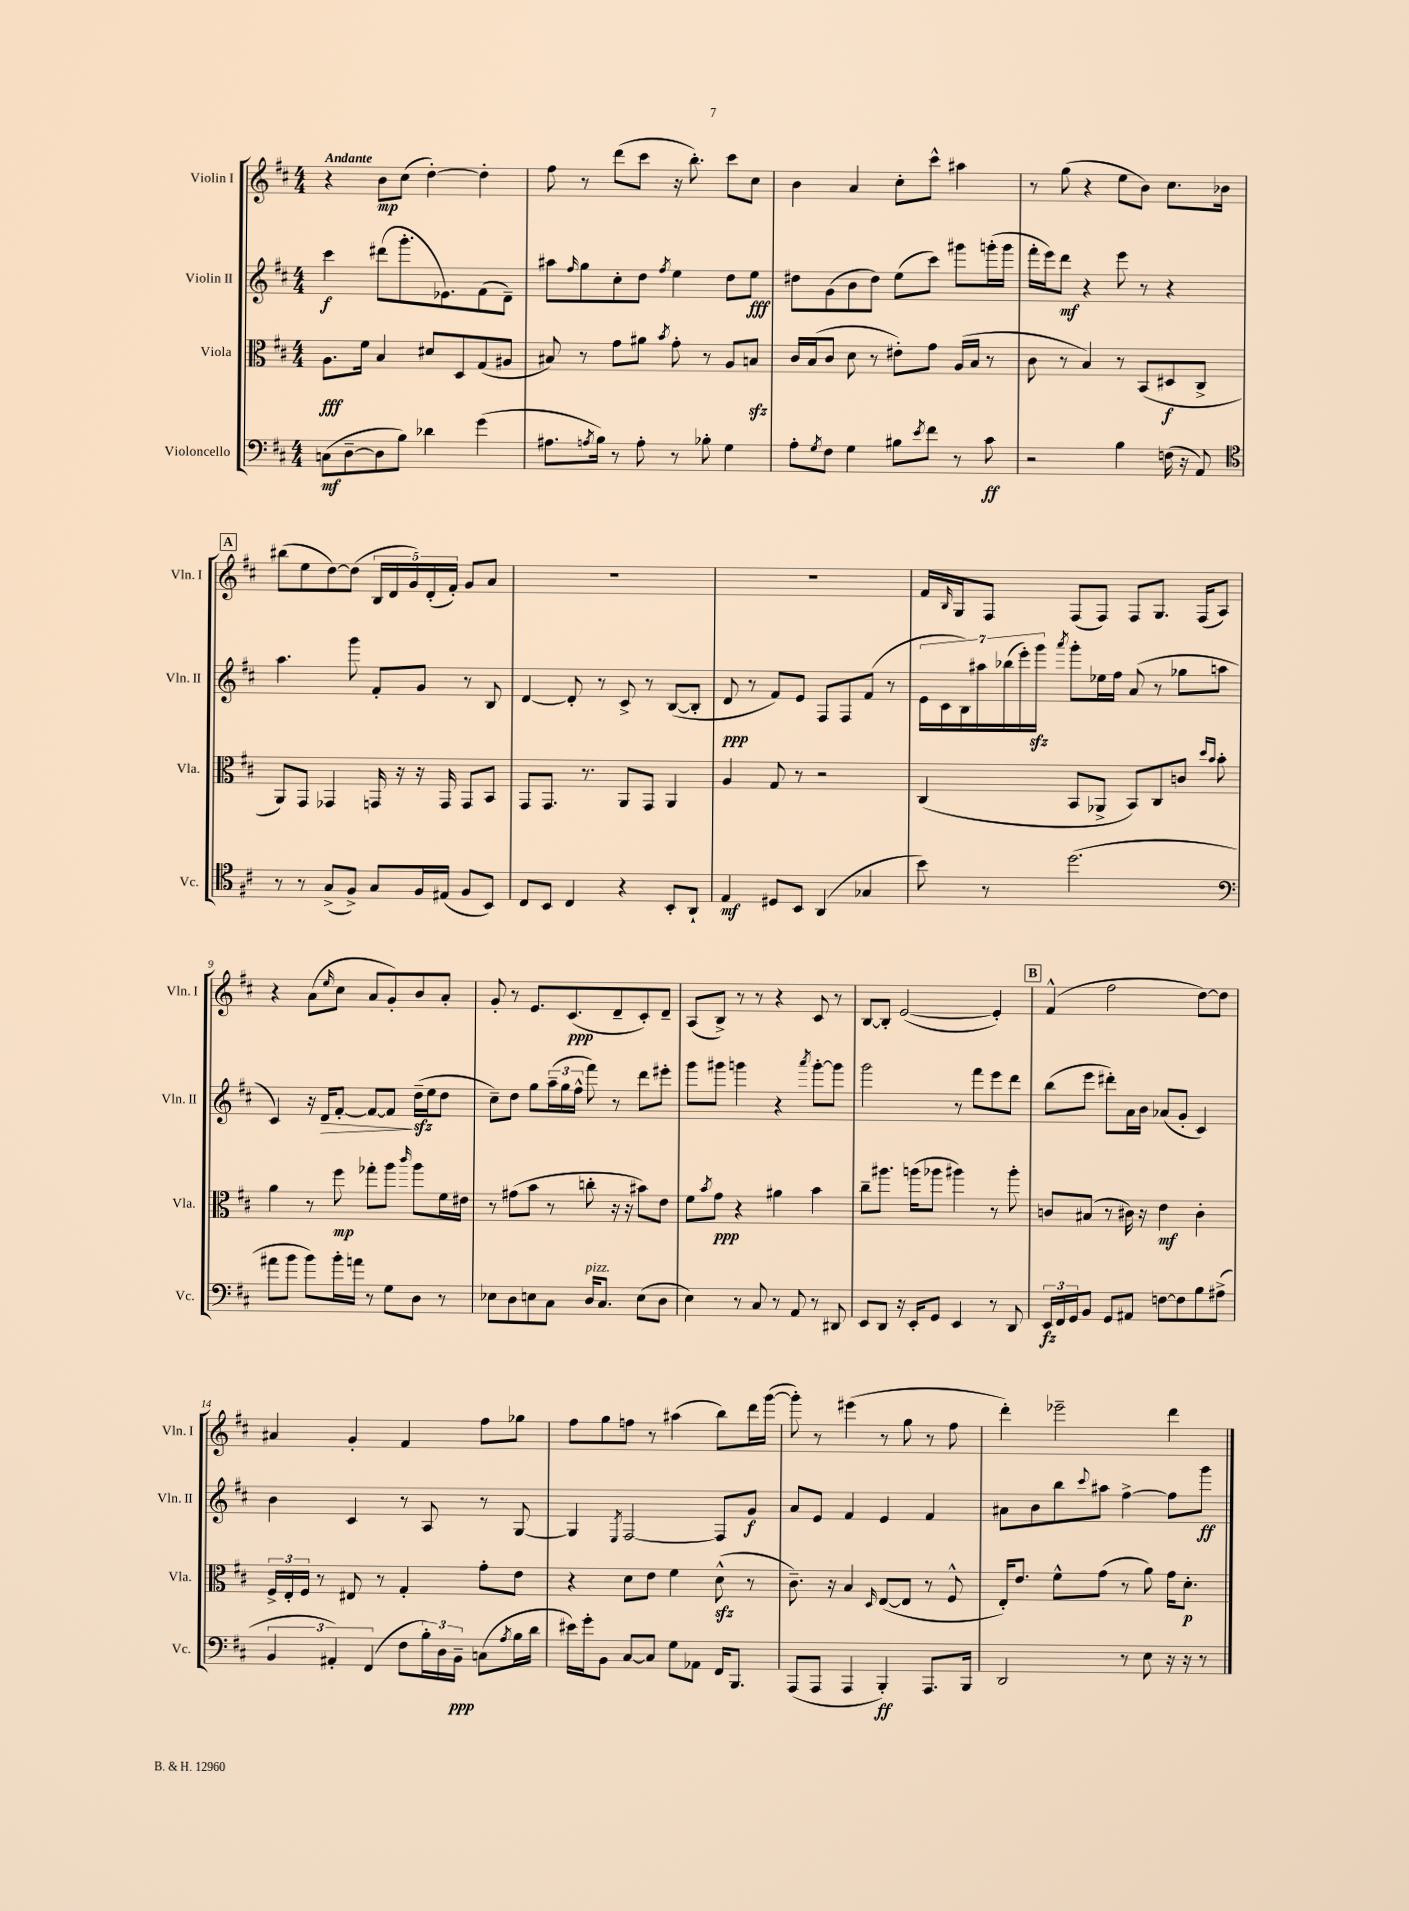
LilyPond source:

<<
\new StaffGroup <<
\new Staff = "s0" \with { instrumentName = "Violin I" shortInstrumentName = "Vln. I" } {
    \clef treble \key d \major \numericTimeSignature \time 4/4 \tempo "Andante"
    r4 b'8\mp cis''8( d''4~-.) d''4-. |
    fis''8 r8 d'''8( cis'''8 r16 b''8.-.) cis'''8 cis''8 |
    b'4 a'4 cis''8-. cis'''8-^ ais''4 |
    r8 g''8( r4 e''8 b'8) cis''8. bes'16 |
    \mark \markup { \box "A" } bis''8( e''8 d''8~) d''8( \tuplet 5/4 { b16 d'16 g'16) d'16-.( fis'16-.) } g'8 a'8 |
    R1 |
    R1 |
    fis'16 \grace { b16 } g16 fis8 fis8( fis8) fis8 g8. fis16( a8) |
    r4 a'8( \grace { e''16 } cis''8 a'8 g'8-.) b'8 a'8-. |
    g'8-. r8 e'8. cis'8.\ppp( d'8-- cis'8-.) d'8-- |
    a8( b8->) r8 r8 r4 cis'8 r8 |
    b8~ b8-. e'2~( e'4-.) |
    \mark \markup { \box "B" } fis'4-^( fis''2 d''8~) d''8 |
    ais'4 g'4-. fis'4 fis''8 ges''8 |
    fis''8 g''8 f''8 r8 ais''4( b''8) d'''16 g'''16~( |
    g'''8-.) r8 eis'''4( r8 g''8 r8 fis''8 |
    d'''4-.) ees'''2-- d'''4 \bar "|." |
}
\new Staff = "s1" \with { instrumentName = "Violin II" shortInstrumentName = "Vln. II" } {
    \clef treble \key d \major \numericTimeSignature \time 4/4
    cis'''4\f dis'''8( g'''8.-. ees'8.) fis'8( d'8--) |
    ais''8 \grace { fis''16 } g''8 cis''8-. d''8 \acciaccatura { fis''8 } e''4 d''8 e''8\fff |
    dis''8 g'8( b'8 dis''8) e''8( cis'''8) gis'''8 g'''16-.( g'''16 |
    fis'''16-. e'''16) d'''8\mf r4 e'''8 r8 r4 |
    \mark \markup { \box "A" } a''4. g'''8 fis'8-. g'8 r8 b8 |
    d'4~ d'8-. r8 cis'8-> r8 b8~( b8-. |
    d'8\ppp r8 fis'8) e'8 fis8 fis8 fis'8( r8 |
    \tuplet 7/4 { e'16 cis'16 b16) ais''16 bes''16( e'''16-.) g'''16\sfz } \acciaccatura { a'''8 } g'''8-. ees''16 fis''16 a'8( r8 ges''8 a''8 |
    cis'4) r16 d'16\> fis'8~-. fis'8~ fis'8\! d''16--\sfz( e''16 d''8 |
    cis''8--) d''8 g''8 \tuplet 3/2 { a''16--( g''16 fis''16-^ } fis'''8) r8 d'''8 eis'''8-. |
    g'''8 gis'''8 g'''4 r4 \acciaccatura { a'''8 } g'''8~-. g'''8 |
    g'''2 r8 fis'''8 e'''8 d'''8 |
    \mark \markup { \box "B" } b''8( e'''8 dis'''8-.) a'16 b'16 aes'8( g'8-. cis'4) |
    b'4 cis'4 r8 a8 r8 g8~ |
    g4 \acciaccatura { e8 } fis2~ fis8 g'8\f |
    a'8 e'8 fis'4 e'4 fis'4 |
    ais'8 b'8 b''8 \appoggiatura { cis'''8 } ais''8 fis''4~-> fis''8 g'''8\ff \bar "|." |
}
\new Staff = "s2" \with { instrumentName = "Viola" shortInstrumentName = "Vla." } {
    \clef alto \key d \major \numericTimeSignature \time 4/4
    a8.\fff fis'16 b4 dis'8 d8 g8( ais8 |
    bis8) r8 g'8 ais'8 \acciaccatura { b'8 } g'8-. r8 a8 b8\sfz |
    cis'16 b16( cis'8 d'8 r8 eis'8-.) g'8 a16( b16 r8 |
    cis'8 r8 b4) r8 b,8( dis8\f cis8-> |
    \mark \markup { \box "A" } a,8) g,8 ges,4 g,16 r16 r16 g,16 g,8 b,8 |
    g,8 g,8. r8. a,8 g,8 a,4 |
    a4 g8 r8 r2 |
    cis4( b,8 aes,8-> b,8) cis8 c'8 \grace { d''16 b'16 } b'8-. |
    a'4 r8 fis''8\mp ges''8-. a''8 \grace { cis'''16 } a''8 fis'16 eis'16 |
    r8 gis'8( b'8 r8 c''8-. r16 r16 bis'8) e'8 |
    fis'8 \acciaccatura { b'8 } g'8\ppp r4 ais'4 b'4 |
    cis''8-- ais''8. a''16( aes''8 ais''4) r8 ais''8-. |
    \mark \markup { \box "B" } c'8 bis8( r8 cis'16) r16 e'4\mf cis'4-. |
    \tuplet 3/2 { fis16-> e16-. fis16 } r8 eis8 r8 g4-. g'8-. e'8 |
    r4 d'8 e'8 fis'4 d'8-^\sfz( r8 |
    cis'8.--) r16 b4 \grace { d16 } e8~( e8 r8 fis8-^ |
    e16-.) e'8. fis'8-^ g'8( r8 a'8) g'16 d'8.-.\p \bar "|." |
}
\new Staff = "s3" \with { instrumentName = "Violoncello" shortInstrumentName = "Vc." } {
    \clef bass \key d \major \numericTimeSignature \time 4/4
    c8\mf( d8~-- d8 b8) des'4 g'4( |
    ais8. \acciaccatura { a8 } b16) r8 a8-. r8 bes8-. g4 |
    a8-. \acciaccatura { g8 } fis8 g4 bis8 \acciaccatura { e'8 } fis'8 r8 cis'8\ff |
    r2 b4 f16( r16 a,8) |
    \mark \markup { \box "A" } \clef tenor r8 r8 g8->( fis8->) g8 fis16 eis16( fis8 b,8) |
    cis8 b,8 cis4 r4 b,8-. a,8-! |
    e4\mf dis8 b,8 a,4( ges4 |
    b'8) r8 d''2.( |
    \clef bass ais'8 b'8 b'8) b'16-. a'16 r8 g8 d8 r8 |
    ees8 d8 e8 cis8 d16^\markup { \italic "pizz." } cis8. e8( d8 |
    e4) r8 cis8 r8 a,8 r8 dis,8 |
    e,8 d,8 r16 e,16-. g,8 e,4 r8 d,8 |
    \mark \markup { \box "B" } \tuplet 3/2 { e,16\fz fis,16 g,16 } b,8 g,8 ais,8 f8~ f8 b8 ais8->( |
    \tuplet 3/2 { b,4 ais,4-.) fis,4( } fis8 \tuplet 3/2 { b16-.) d16 b,16--\ppp } c8( \acciaccatura { a8 } b16 d'16 |
    eis'16) g'16-. b,8 cis8~ cis8 g8 aes,8 fis,16 b,,8. |
    a,,8( a,,8 a,,4 b,,4-.\ff) a,,8. b,,16 |
    d,2 r8 e8 r16 r16 r8 \bar "|." |
}
>>
>>
